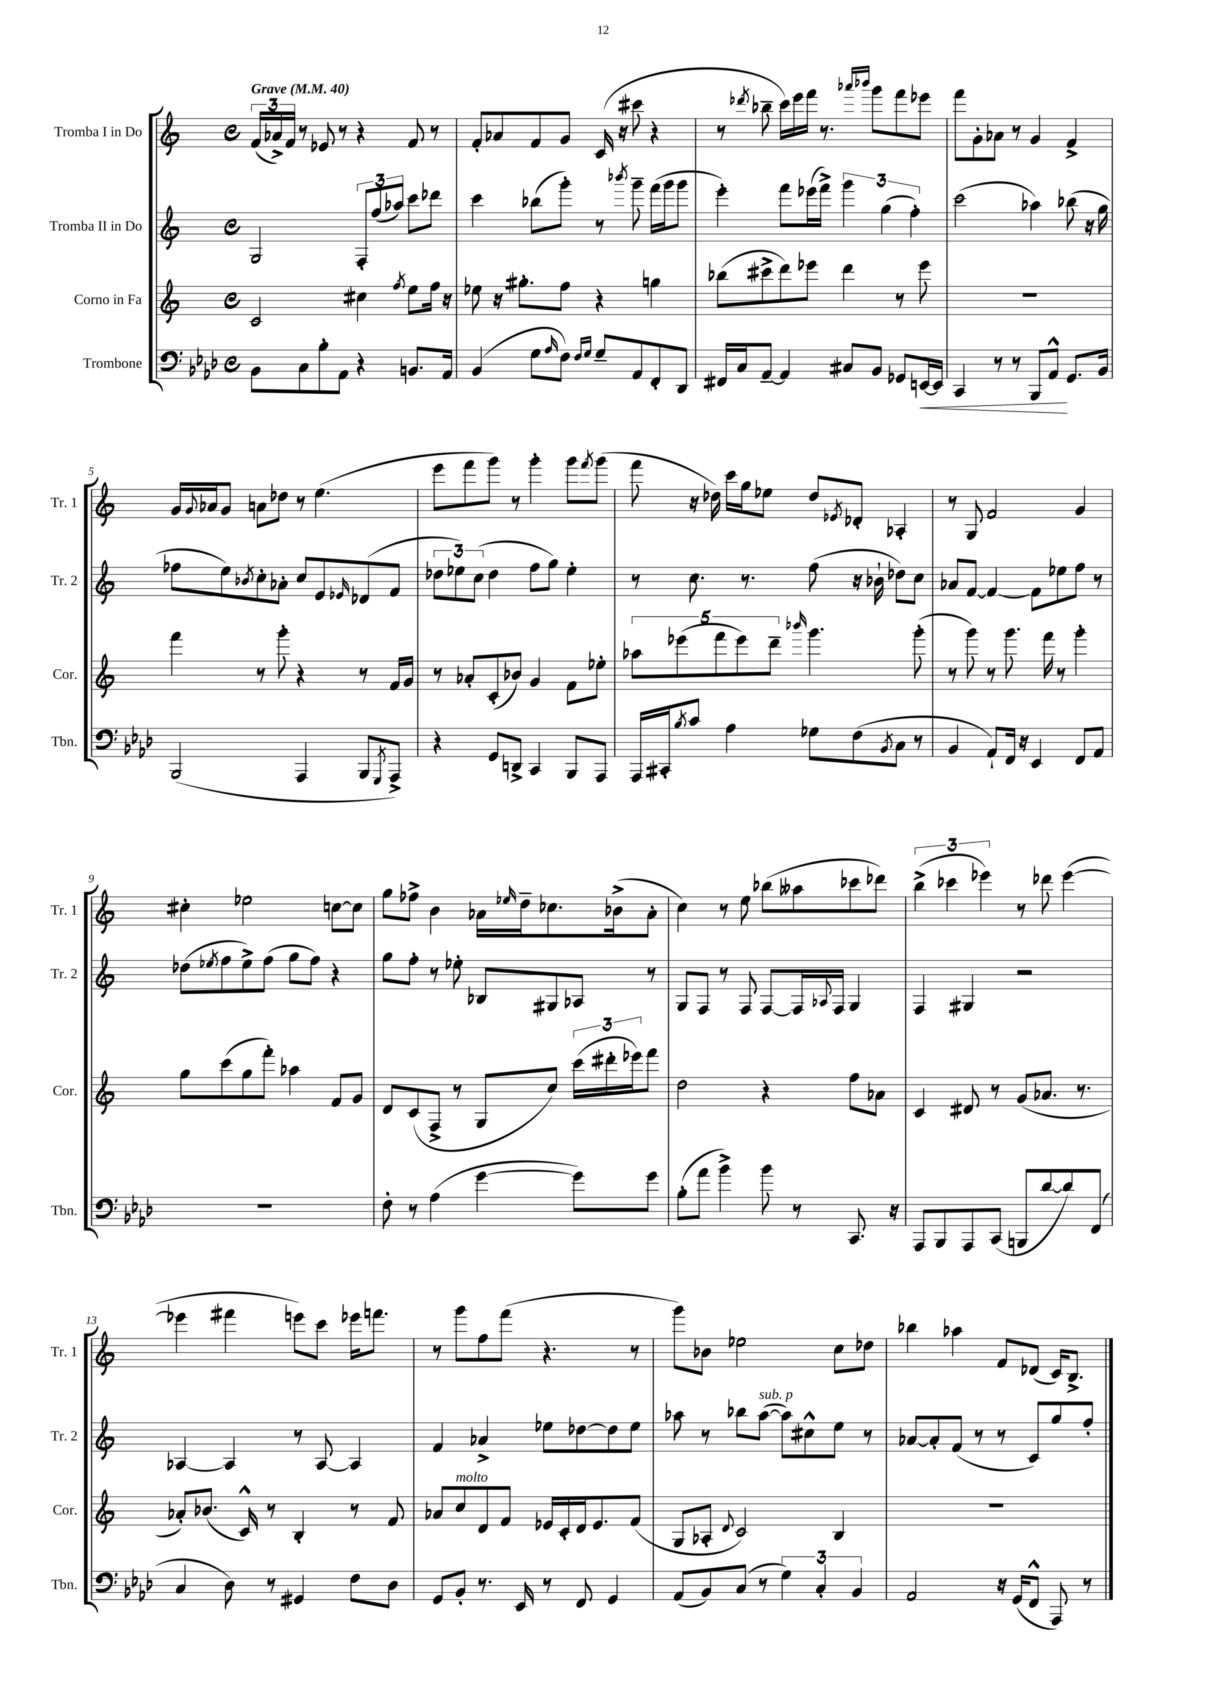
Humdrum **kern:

**kern	**kern	**kern	**kern
*staff4	*staff3	*staff2	*staff1
*clefF4	*clefG2	*clefG2	*clefG2
*k[b-e-a-d-]	*k[]	*k[]	*k[]
*M4/4	*M4/4	*M4/4	*M4/4
*met(c)	*met(c)	*met(c)	*met(c)
*MM40	*MM40	*MM40	*MM40
8BB-	2c	2G	(24f
.	.	.	24a-^)
.	.	.	24f
8C	.	.	8r
8B-'	.	.	8e-
8AA-	.	.	8r
4r	4cc#	12F'	4r
.	.	(12ff	.
.	.	12aa-)	.
.	8qff	.	.
8.BB	8ee	8ccc	8f
.	16ff	8ddd-	8r
16AA-	16r	.	.
=	=	=	=
(4BB-	8ee-	4ccc	8f'
.	16r	.	8a-
.	8.gg#'	.	.
8G	.	(8bb-	8f
16qqA-	.	.	.
8F)	8ff	8ggg')	8g
16qqF	.	.	.
16qqG	.	.	.
8G~	4r	8r	(16c
.	.	.	16r
.	.	8qbbb-	.
8AA-	.	8ggg~	8ccc#
8FF'	4gg	(16fff	4r
.	.	16ggg	.
8DD-	.	8ggg	.
=	=	=	=
16FF#	(8bb-	4eee')	8r
16C	.	.	.
.	.	.	8qddd-
[8AA-~	8ccc#^	.	8bb-~
4AA-]	8ddd)	8fff	16ccc)
.	.	.	16eee
.	8eee-	(16eee-	16fff
.	.	16fff^)	8.r
8C#	4ddd	6ggg	.
.	.	.	16qqaaa-
.	.	.	16qqbbb-
8BB-	.	.	8ggg
.	.	(6gg	.
8GG-	8r	.	8fff
.	.	6ff')	.
[16EE	8eee-	.	8eee-
16EE]	.	.	.
=	=	=	=
4CC	1r	(2ccc	8fff
.	.	.	8g'
8r	.	.	8a-
8r	.	.	8r
8BBB-	.	4aa-)	4g
8AA-^^	.	.	.
8.GG	.	(8bb-	4f^
.	.	16r	.
16BB-	.	16gg	.
=	=	=	=
(2BBB-	4fff	8ff-	16g
.	.	.	8qqg
.	.	.	16a-
.	.	8ee)	8g
.	.	8qb-	.
.	8r	8cc'	8a
.	8ggg'	8a-'	8dd-
4AAA-	4r	8cc	8r
.	.	8e	(4.ee
.	.	16qqe-	.
8BBB-	8r	(8d-	.
8qGGG	.	.	.
8AAA-^)	16f	8f	.
.	16g	.	.
=	=	=	=
4r	8r	12dd-	8eee
.	.	12ee-)	.
.	8a-'	.	8fff
.	.	(12cc	.
8GG	(8c'	4dd-	8ggg)
8DD^	8b-)	.	8r
4CC	4g	8ff	4ggg'
.	.	8gg)	.
8BBB-	8f	4ee-'	8ggg
.	.	.	8qfff
8AAA-	8ee-'	.	(8ggg
=	=	=	=
16AAA-	10aa-	8r	8fff
16CC#'	.	.	.
.	(10eee-	.	.
8qB-	.	.	.
8c	.	8.cc	16r
.	.	.	16dd-)
.	10fff	.	.
4A-	.	.	16ccc
.	10eee-)	.	.
.	.	8.r	16gg
.	.	.	8ee-
.	10ddd~	.	.
.	16qqbbb-	.	.
8G-	4.ggg	(8ff	8dd-
.	.	.	8qe-
(8F	.	16r	8d-'
.	.	16b-`	.
8qBB-	.	.	.
8C	.	8dd-)	4A-'
8r	(8ggg'	8cc	.
=	=	=	=
4BB-	8r	8a-	8r
.	8ggg)	[8f	8G
8AA-`)	8r	4f_	2f
16FF	8.ggg	.	.
16r	.	.	.
4EE-	.	8f]	.
.	16fff	.	.
.	8r	8ee-	.
8FF	4ggg'	8ff	4g
8AA-	.	8r	.
=	=	=	=
1r	8gg	(8dd-	4cc#'
.	.	8qee-	.
.	(8ccc	8ff	.
.	8gg	8ee-^)	2ee-
.	8fff')	(8ff	.
.	4aa-	8gg	.
.	.	8ff)	.
.	8f	4r	[8cc
.	8g	.	8cc]
=	=	=	=
8F'	8d	8gg	8gg
8r	(8c	8ff'	8ff-^
(4A-	8F^	8r	4b
.	8r	8ee-'	.
[4g	8G	8B-	16a-
.	.	.	16qqee-
.	.	.	16dd~
.	8cc)	8G#	8.cc-
8g])	(24ccc	8A-	.
.	24ddd#'	.	.
.	.	.	(16b-^
.	24eee-)	.	.
8g	8fff	8r	8a-'
=	=	=	=
(8B-'	2dd	8G	4cc)
8a-	.	8F	.
4b-^)	.	8r	8r
.	.	8F	8ee
8b-	4r	[8F	(8bb-
8r	.	16F]	8aa--
.	.	8qqA-	.
.	.	16F	.
8.CC	8ff	4G	8ccc-
.	8a-	.	8ddd-)
16r	.	.	.
=	=	=	=
8AAA-	4c	4F	(6bb^
8BBB-	.	.	.
.	.	.	6ccc-
8AAA-	8d#	4G#	.
.	.	.	6eee-)
(8CC	8r	.	.
8BBB	(8g	2r	8r
[8d-	8.a-	.	8ddd-
8d-])	.	.	([4eee-
.	8.r	.	.
(8FF	.	.	.
=	=	=	=
4C	8a-')	[4A-	4eee-]
.	(8.b-	.	.
8D-)	.	4A-]	4fff#
.	16c^^)	.	.
8r	8r	.	.
4GG#	4B'	8r	8eee)
.	.	[8A-	8ccc
8F	8r	4A-]	16eee-
.	.	.	8.fff
8D-	8f	.	.
=	=	=	=
8GG	8a-	4f	8r
8BB-'	8cc	.	8ggg
8.r	8d	4a-^	8ff
.	8f	.	(8fff
16EE-	.	.	.
8r	16e-	8ee-	4.r
.	16c'	.	.
8FF	16d	[8dd-	.
.	8.e-	.	.
4GG	.	8dd-]	.
.	(8f	8ee-	8r
=	=	=	=
(8AA-	8G	8aa-	8ggg)
8BB-)	8A-'	8r	8b-
.	8qqd	.	.
(8C	2c)	8bb-	2ee-
8r	.	([8aa-	.
6G)	.	8aa-])	.
.	.	8cc#^^	.
6C'	.	.	.
.	4B	8ee	8cc
6BB-	.	.	.
.	.	8r	8dd-
=	=	=	=
2AA-	1r	[8a-	4bb-
.	.	8a-']	.
.	.	(8f	4aa-
.	.	8r	.
16r	.	8r	8f
(16GG	.	.	.
8FF^^	.	8c)	(8d-
8AAA-)	.	8gg	16c)
.	.	.	8.B^
8r	.	8ff'	.
==	==	==	==
*-	*-	*-	*-
